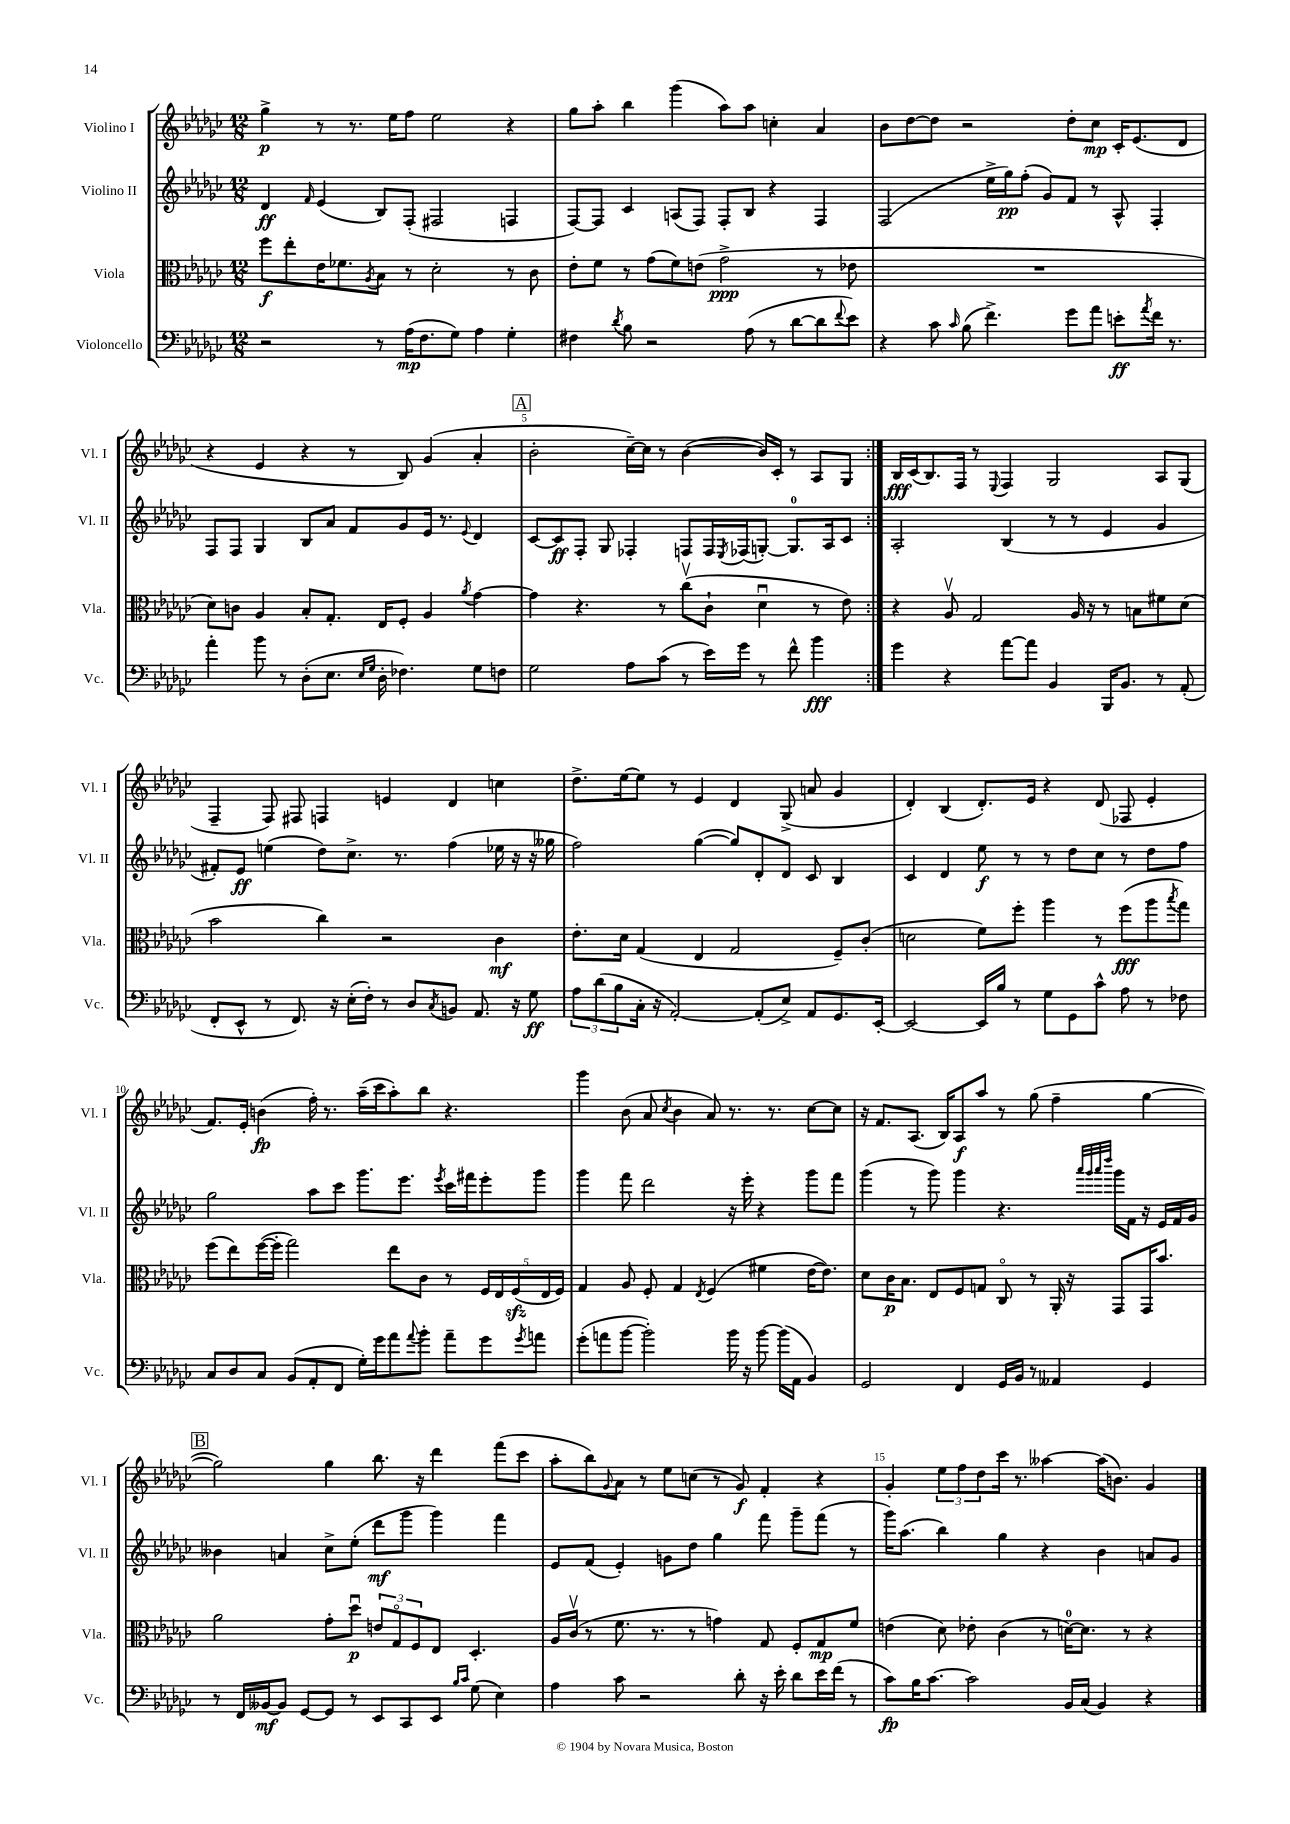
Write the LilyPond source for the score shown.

<<
\new StaffGroup <<
\new Staff = "s0" \with { instrumentName = "Violino I" shortInstrumentName = "Vl. I" } {
    \clef treble \key ges \major \numericTimeSignature \time 12/8
    \repeat volta 2 { ges''4->\p r8 r8. ees''16 f''8 ees''2 r4 |
    ges''8 aes''8-. bes''4 ges'''4( aes''8) aes''8 c''4-. aes'4 |
    bes'8 des''8~ des''8 r2 des''8-. ces''8\mp ces'16-. ees'8.( des'8 |
    r4 ees'4 r4 r8 bes8) ges'4( aes'4-. |
    \mark \markup { \box "A" } bes'2-. ces''16~--) ces''16 r8 bes'4~( bes'16) ces'16-. r8 aes8 ges8 | }
    bes16\fff ces'16( bes8.) f16 r8 \appoggiatura { ees8 } f4 ges2 aes8 ges8( |
    f4-- f8) fis8 f4 e'4 des'4 c''4 |
    des''8.-> ees''16~ ees''8 r8 ees'4 des'4 ges8->( a'8 ges'4 |
    des'4-.) bes4( des'8.-.) ees'16 r4 des'8( fes8 ees'4-. |
    f'8.) ees'16-. b'4\fp( f''16-.) r8. aes''16--( ces'''16 aes''8-.) bes''8 r4. |
    ges'''4 bes'8( aes'8 \acciaccatura { ces''8 } bes'4 aes'8) r8. r8. ces''8~ ces''8 |
    r16 f'8. aes8.( bes16) aes8\f aes''8 r8 ges''8( f''4-- ges''4~ |
    \mark \markup { \box "B" } ges''2) ges''4 bes''8. r16 des'''4 f'''8( ces'''8 |
    aes''8-. bes''8) \appoggiatura { ges'8 } aes'8 r8 ees''8 c''8( r8 ges'8\f) f'4-. r4 |
    ges'4-. \tuplet 3/2 { ees''8 f''8 des''8 } ces'''16 r8. aeses''4~ aeses''16( b'8.) ges'4 \bar "|." |
}
\new Staff = "s1" \with { instrumentName = "Violino II" shortInstrumentName = "Vl. II" } {
    \clef treble \key ges \major \numericTimeSignature \time 12/8
    \repeat volta 2 { des'4\ff \grace { f'16 } ees'4( bes8) f8-.( fis2 f4 |
    f8~) f8 ces'4 a8( f8) f8-. bes8 r4 f4 |
    f2( ees''16-> ges''16\pp) f''8-.( ges'8) f'8 r8 aes8-^ f4-. |
    f8 f8 ges4 bes8 aes'8 f'8 ges'8 ees'16 r8. \appoggiatura { ees'8 } des'4 |
    \mark \markup { \box "A" } ces'8~ ces'8\ff f8-. ges8 fes4-. f8 f16 \acciaccatura { ees8 } fes16( g8~-.) g8.-0 aes16 ces'8 | }
    aes2-. bes4( r8 r8 ees'4 ges'4 |
    fis'8-.) ees'8\ff e''4( des''8) ces''8.-> r8. f''4( ees''16 r16 r16 geses''16 |
    f''2) ges''4~( ges''8) des'8-. des'8 ces'8 bes4 |
    ces'4 des'4 ees''8\f r8 r8 des''8 ces''8 r8 des''8 f''8 |
    ges''2 aes''8 ces'''8 ges'''8. ees'''8. \acciaccatura { ees'''8 } ces'''16 fis'''16 ees'''8-. ges'''8 |
    ges'''4 f'''8 des'''2 r16 ees'''16-. r4 ges'''8 f'''8 |
    ges'''4( r8 ges'''8) ges'''4 r4. \grace { aes'''32 ges'''32 aes'''32 des''''32 } ges'''16 f'16 r16 ees'16 f'16 ges'16 |
    \mark \markup { \box "B" } beses'4 a'4 ces''8-> ees''8-.( des'''8\mf ges'''8 ges'''4) f'''4 |
    ees'8 f'8( ees'4-.) g'8 des''8 ges''4 f'''8 ges'''8-- f'''8( r8 |
    ges'''16) aes''8.( bes''4) ges''4 r4 bes'4 a'8 ges'8 \bar "|." |
}
\new Staff = "s2" \with { instrumentName = "Viola" shortInstrumentName = "Vla." } {
    \clef alto \key ges \major \numericTimeSignature \time 12/8
    \repeat volta 2 { f''8\f ees''8-. ees'16 fes'8. \acciaccatura { aes8 } bes8 r8 des'2-. r8 ces'8 |
    ees'8-. f'8 r8 ges'8( f'8) e'8( ges'2->\ppp r8 ees'8 |
    R1. |
    des'8) c'8 aes4 bes8-. ges8.-. ees16 f8-. aes4 \acciaccatura { aes'8 } ges'4~ |
    \mark \markup { \box "A" } ges'4 r4. r8 ces''8\upbow( ces'8-! des'4\downbow r8 ees'8) | }
    r4 aes8\upbow ges2 aes16 r16 r8 b8 fis'8 des'8( |
    bes'2 ces''4) r2 ces'4\mf |
    ees'8.-. des'16 ges4( ees4 ges2 f8--) ces'8-.( |
    d'2 f'8) f''8-. aes''4 r8 f''8\fff( aes''8 \acciaccatura { bes''8 } ges''8) |
    f''8( ees''8) f''16~( f''16-. ges''2) ees''8 ces'8 r8 \tuplet 5/4 { f16 ees16 f16\sfz( ees16 f16) } |
    ges4 aes8 f8-. ges4 \acciaccatura { ees8 } f4( fis'4 ees'16~ ees'8.) |
    des'8 ces'16\p bes8. ees8 f8 g8 ces8\flageolet r8 aes,16-. r16 ges,8 ges,16 bes'8. |
    \mark \markup { \box "B" } aes'2 ges'8-. des''8\downbow\p \tuplet 3/2 { e'8 ges8\flageolet f8 } ees8 des4.-. |
    aes16 ces'16\upbow( r8 f'8. r8. r8 g'4) ges8 f8-. ges8\mp f'8 |
    e'4( des'8) ees'8-. ces'4( r8 d'16-0~) d'8. r8 r4 \bar "|." |
}
\new Staff = "s3" \with { instrumentName = "Violoncello" shortInstrumentName = "Vc." } {
    \clef bass \key ges \major \numericTimeSignature \time 12/8
    \repeat volta 2 { r2 r8 aes16\mp( f8. ges8) aes4 ges4-. |
    fis4 \acciaccatura { des'8 } bes8 r2 aes8( r8 des'8~ des'8 \appoggiatura { f'8 } ees'8) |
    r4 ces'8 \grace { ces'16 } bes8( f'4.->) ges'8 aes'8 e'8-.\ff \acciaccatura { aes'8 } f'16 r8. |
    aes'4-. bes'8 r8 des8-.( ees8. \grace { ees16 ges16 } des16-. fes4.) ges8 f8 |
    \mark \markup { \box "A" } ges2 aes8 ces'8( r8 ees'16) ges'16 r8 f'8-^ bes'4\fff | }
    ges'4 r4 aes'8~ aes'8 bes,4 bes,,16 bes,8. r8 aes,8-.( |
    f,8-. ees,8-^ r8 f,8.) r16 ees16-.( f16-.) r8 des8 \acciaccatura { ces8 } b,8 aes,8. r16 ges8\ff |
    \tuplet 3/2 { aes8 des'8( bes8 } ces16-. r16 aes,2~-.) aes,8-.( ees8->) aes,8 ges,8. ees,16~-. |
    ees,2~ ees,16 bes16 r8 ges8 ges,8 ces'8-^ aes8 r8 fes8 |
    ces8 des8 ces8 bes,8( aes,8-. f,8 ges16-.) ges'16 aes'8 \appoggiatura { aes'8 } bes'8-. aes'8-- ges'8 \acciaccatura { ges'8 } a'8 |
    ges'8-.( a'8 bes'8~ bes'2-.) bes'16 r16 bes'8~ bes'16( aes,16 bes,4) |
    ges,2 f,4 ges,16 bes,16 r8 aeses,4 ges,4 |
    \mark \markup { \box "B" } r8 f,16 beses,16~\mf beses,8 ges,8~ ges,8 r8 ees,8 ces,8 ees,8 \grace { bes16 ces'16 } ges8( ees4) |
    aes4 ces'8 r2 des'8-. r16 ees'16-. des'8 ees'16 f'16( r8 |
    ces'8\fp) bes16 ces'8.~ ces'2 bes,16 ces16( bes,4) r4 \bar "|." |
}
>>
>>
\layout { \context { \Score \override BarNumber.break-visibility = ##(#f #t #t) barNumberVisibility = #(every-nth-bar-number-visible 5) } }
